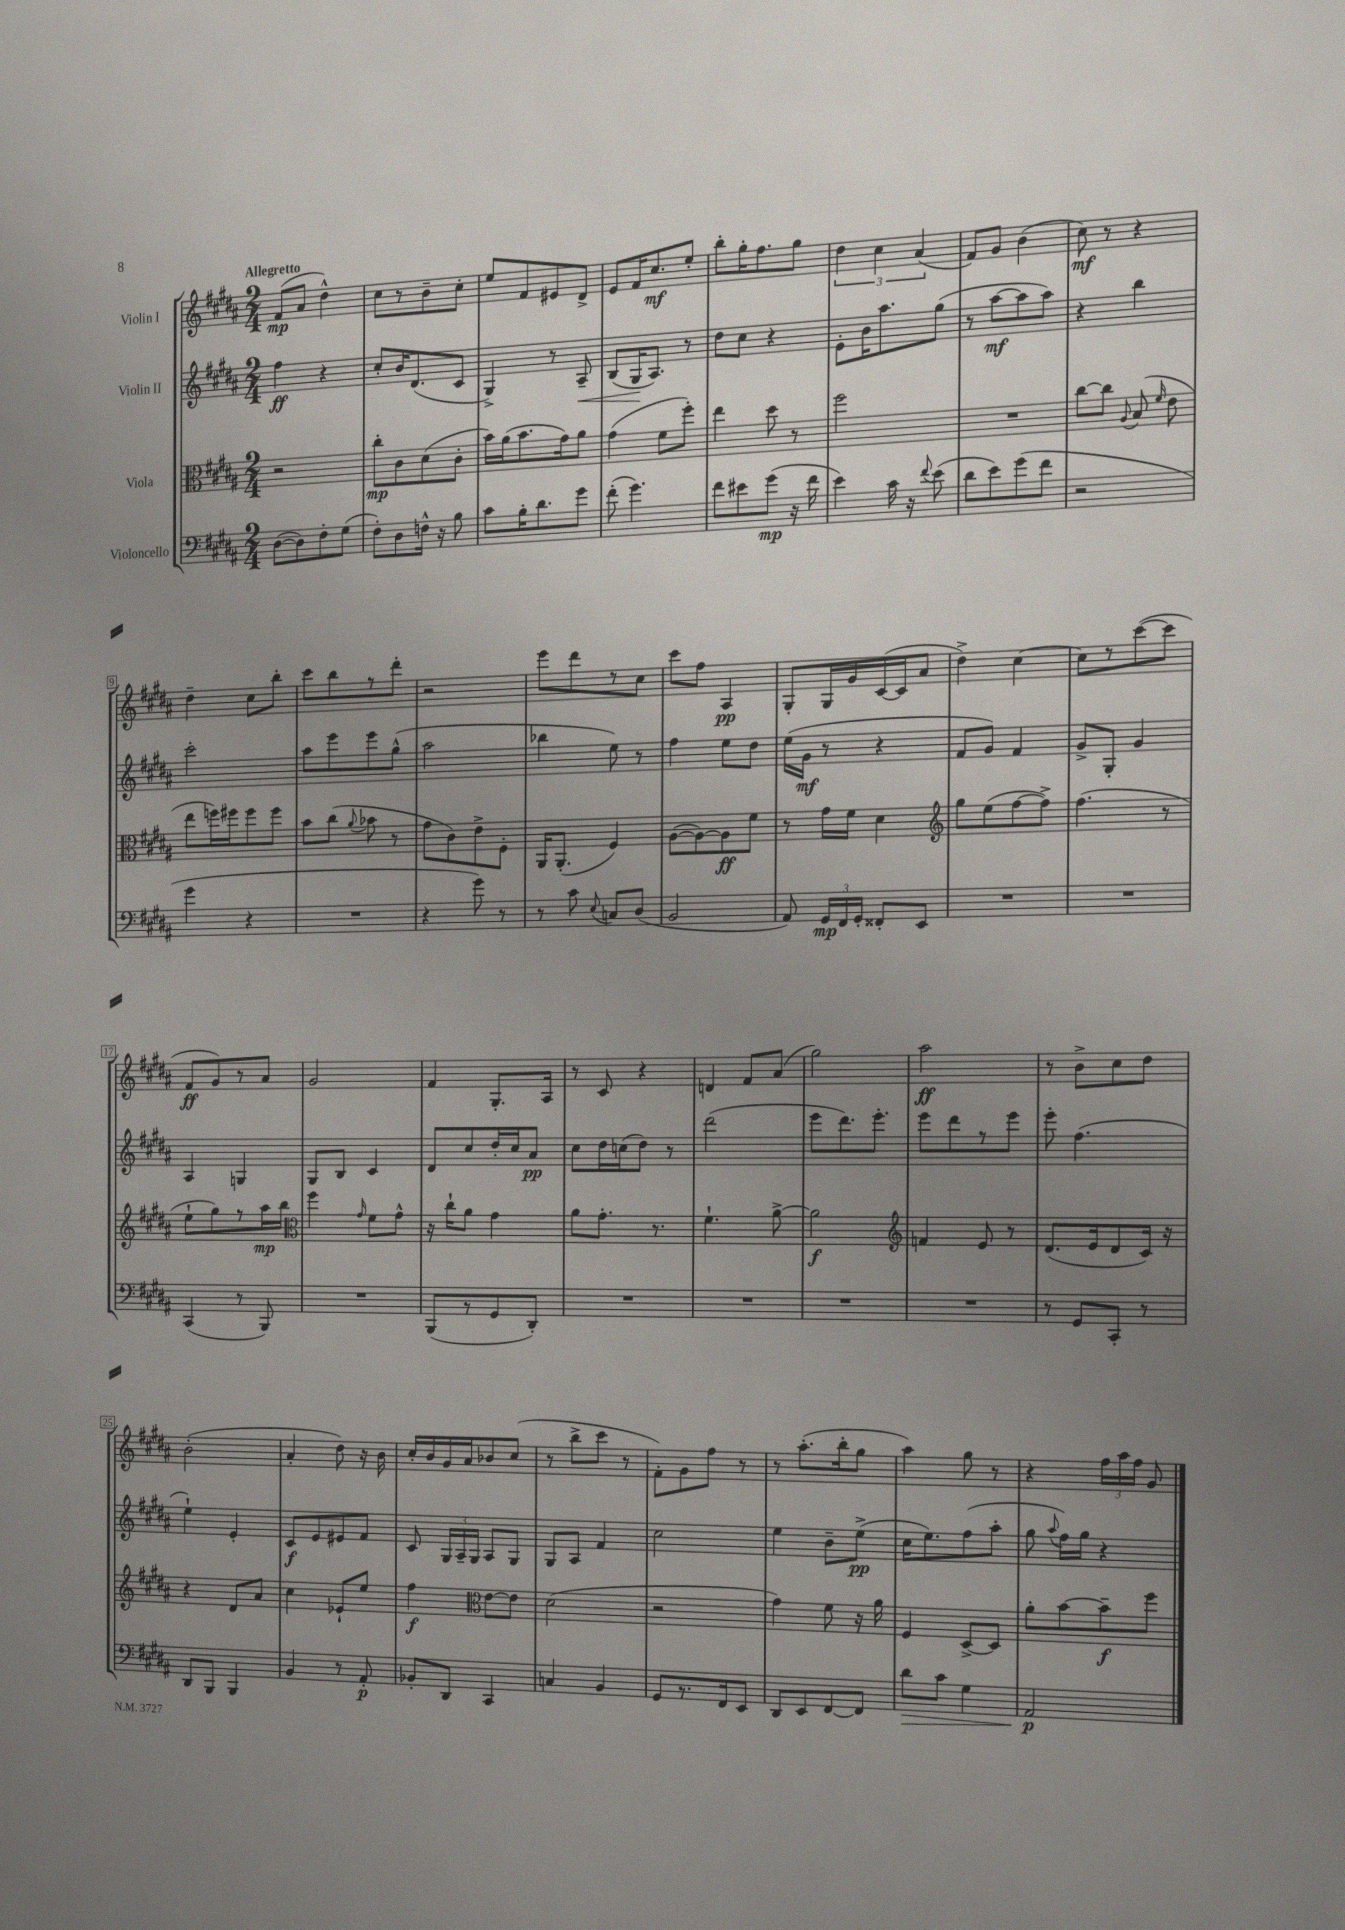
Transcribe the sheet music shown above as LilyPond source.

<<
\new StaffGroup <<
\new Staff = "s0" \with { instrumentName = "Violin I" } {
    \clef treble \key b \major \numericTimeSignature \time 2/4 \tempo "Allegretto"
    \autoBeamOff fis'8[\mp( ais'8] dis''4-^) |
    cis''8[ r8 b'8-- cis''8]-. |
    e''8[ fis'8 eis'8 dis'8]-> |
    e'8[ fis'16 cis''8.\mf e''8]-. |
    b''8[-. gis''16-. fis''8. gis''8] |
    \tuplet 3/2 { dis''4 cis''4 ais'4( } |
    fis'8[) gis'8] b'4( |
    cis''8\mf) r8 r4 |
    dis''4-- cis''8[ b''8]-. |
    cis'''8[ b''8 r8 dis'''8]-. |
    r2 |
    e'''8[ dis'''8 r8 cis''8] |
    cis'''8[ fis''8] ais4\pp |
    gis8[-. gis16 gis'16 cis'16~( cis'16 ais'8] |
    dis''4->) cis''4~ |
    cis''8[ r8 cis'''8~( cis'''8] |
    fis'8[\ff gis'8) r8 ais'8] |
    gis'2 |
    fis'4 gis8.[-. ais16] |
    r8 cis'8 r4 |
    d'4 fis'8[ ais'8]( |
    gis''2) |
    ais''2\ff |
    r8 b'8[-> cis''8 dis''8] |
    b'2-.( |
    ais'4-. dis''8) r16 b'16 |
    cis''16[-. b'16 gis'16 ais'16 bes'8 cis''8]( |
    r8 b''8[-> cis'''8] r8 |
    fis'8[-.) gis'8 fis''8] r8 |
    r8 ais''8.[-.( b''16-. gis''8] |
    ais''4) gis''8 r8 |
    r4 \tuplet 3/2 { fis''16[ ais''16 fis''16] } gis'8 \bar "|." |
}
\new Staff = "s1" \with { instrumentName = "Violin II" } {
    \clef treble \key b \major \numericTimeSignature \time 2/4
    \autoBeamOff fis''4\ff r4 |
    cis''8[-. b'16 dis'8.( cis'8] |
    gis4->) r8 ais8--\< |
    b8[( gis16\! ais8.]) r8 |
    dis''8[ cis''8] r4 |
    e'8[-. b'16 ais''8. gis''8]( |
    r8 ais''8[~\mf ais''8 ais''8]) |
    r4 b''4 |
    cis'''2-. |
    ais''8[ e'''8 e'''8 gis''8]-^( |
    ais''2 |
    bes''4 e''8) r8 |
    fis''4 e''8[ dis''8] |
    e''16[( gis'16]\mf r8 r4 |
    fis'8[ gis'8]) fis'4 |
    gis'8[-> gis8]-. gis'4 |
    ais4 g4 |
    gis8[ b8] cis'4 |
    dis'8[ cis''8 dis''16-. cis''16 ais'8]\pp |
    cis''8[ dis''16 c''16( dis''8]) r8 |
    dis'''2( |
    e'''8[ dis'''8.) e'''8.]-. |
    e'''8[ dis'''8 r8 e'''8] |
    e'''8-. fis''4.( |
    e''4-!) e'4-. |
    cis'8[\f e'8 eis'8 fis'8] |
    cis'8 \tuplet 3/2 { gis16[ ais16-- gis16] } ais8[ gis8] |
    gis8[ ais8] fis'4 |
    cis''2 |
    e''4 b'8[-- e''8]->\pp( |
    cis''16[ e''8.) fis''8( ais''8]-. |
    gis''8 \appoggiatura { ais''8 } fis''16[) gis''16] r4 \bar "|." |
}
\new Staff = "s2" \with { instrumentName = "Viola" } {
    \clef alto \key b \major \numericTimeSignature \time 2/4
    \autoBeamOff r2 |
    cis''8[-.\mp cis'8 dis'8( cis'8]-. |
    b'16[) ais'16( b'8. gis'16) ais'8] |
    gis'4( fis'8[ fis''8]-.) |
    e''4 dis''8 r8 |
    fis''2 |
    R2 |
    cis''8[~ cis''8] \appoggiatura { ais8 } b8( \grace { fis'16 } e'8 |
    e''8[ f''16) fis''16 fis''8 fis''8] |
    b'8[ cis''8]( \appoggiatura { ais'8 } bes'8 r8 |
    gis'8[ cis'8) e'8-> fis8]-. |
    ais,16[ ais,8.]-.( fis4) |
    ais8[~( ais8~) ais8\ff fis'8] |
    r8 gis'16[ fis'16] dis'4 |
    \clef treble gis''8[ e''8( fis''8~ fis''8]->) |
    fis''4.( r8 |
    e''8[-! gis''8) r8 ais''16\mp b''16] |
    \clef alto fis''4 \grace { gis'16 } fis'8[ gis'8]-^ |
    r16 cis''16[-! ais'8] gis'4 |
    ais'8[ gis'8.]-. r8. |
    fis'4.-! ais'8~-> |
    ais'2\f |
    \clef treble f'4 e'8 r8 |
    dis'8.[( e'16 dis'8 cis'16]) r16 |
    r4 dis'8[ ais'8] |
    cis''4 ees'8[-! e''8] |
    fis''4\f \clef alto e'8[~ e'8] |
    dis'2( |
    r2 |
    gis'4) fis'8 r16 ais'16 |
    fis4 dis8[~-> dis8] |
    ais'8[-. b'8~ b'8--\f fis''8] \bar "|." |
}
\new Staff = "s3" \with { instrumentName = "Violoncello" } {
    \clef bass \key b \major \numericTimeSignature \time 2/4
    \autoBeamOff dis8[~( dis8) fis8-. gis8]( |
    fis8[-.) dis8 f16]-^ r16 b8 |
    cis'8[ b16-. dis'8. gis'8] |
    fis'8-.( gis'4.) |
    fis'8[ eis'8 gis'8]\mp( r16 fis'16 |
    e'4) cis'16 r16 \appoggiatura { fis'8 } e'8( |
    dis'8[ e'8) gis'8( fis'8] |
    r2 |
    gis'4 r4 |
    R2 |
    r4 gis'8) r8 |
    r8 cis'8 \appoggiatura { e8 } c8[ dis8]( |
    b,2 |
    ais,8) \tuplet 3/2 { gis,16[\mp fis,16 gis,16]-. } fisis,8[-. e,8] |
    R2 |
    R2 |
    cis,4( r8 b,,8) |
    R2 |
    b,,8[( r8 gis,8 dis,8]-.) |
    R2 |
    R2 |
    R2 |
    R2 |
    r8 gis,8[ cis,8]-. r8 |
    dis,8[ b,,8] b,,4 |
    b,4 r8 ais,8-.\p |
    bes,8[-. dis,8] cis,4 |
    c4 b,4 |
    gis,8[ r8. fis,16 e,8] |
    dis,8[ e,8 fis,8~ fis,8] |
    dis'8[\> cis'8] gis4 |
    ais,2\p\! \bar "|." |
}
>>
>>
\layout { \context { \Score \override BarNumber.stencil = #(make-stencil-boxer 0.1 0.3 ly:text-interface::print) } }
